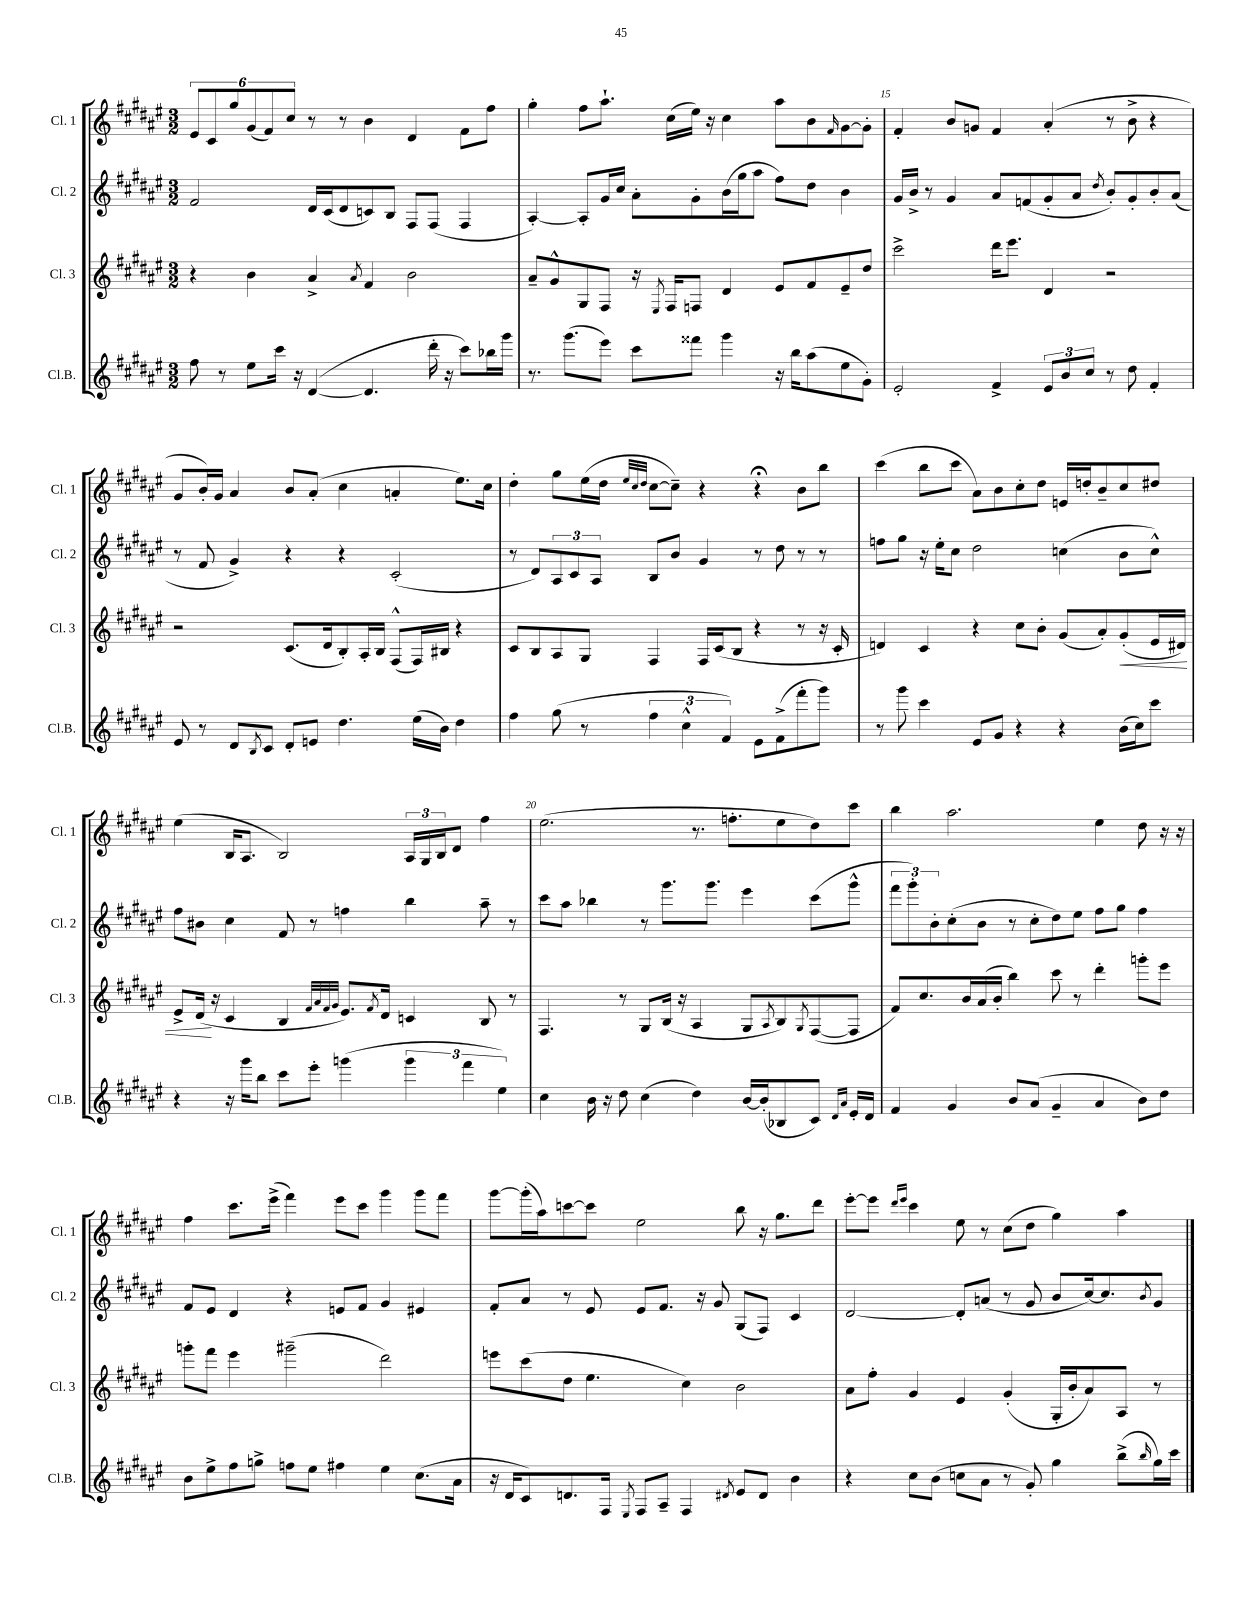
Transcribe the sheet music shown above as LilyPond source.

<<
\new StaffGroup <<
\new Staff = "s0" \with { instrumentName = "Cl. 1" shortInstrumentName = "Cl. 1" } {
    \clef treble \key fis \major \numericTimeSignature \time 3/2
    \tuplet 6/4 { eis'8 cis'8 gis''8 gis'8( fis'8) cis''8 } r8 r8 b'4 dis'4 fis'8 fis''8 |
    gis''4-. fis''8 ais''8.-! cis''16( eis''16) r16 cis''4 ais''8 b'8 \grace { fis'16 } gis'8~ gis'8-. |
    fis'4-. b'8 g'8 fis'4 ais'4-.( r8 b'8-> r4 |
    gis'8 b'16-.) gis'16 ais'4 b'8 ais'8-.( cis''4 a'4-. eis''8.) cis''16 |
    dis''4-. gis''8 eis''16( dis''16 \grace { eis''32 cis''32 dis''32 } cis''8~ cis''8--) r4 r4\fermata b'8 b''8 |
    cis'''4( b''8 cis'''8 ais'8) b'8 cis''8-. dis''8 e'16 d''16-. b'8-- cis''8 dis''8 |
    eis''4( b16 ais8. b2) \tuplet 3/2 { ais16 gis16 b16 } dis'8 fis''4 |
    eis''2.( r8. f''8.-. eis''8 dis''8) cis'''8 |
    b''4 ais''2. eis''4 dis''8 r16 r16 |
    fis''4 cis'''8. eis'''16->( fis'''4) eis'''8 cis'''8 gis'''4 gis'''8 fis'''8 |
    gis'''8~ gis'''16-.( ais''16) c'''8~ c'''8 eis''2 b''8 r16 gis''8. dis'''8 |
    eis'''8~-. eis'''8 \grace { dis'''16 eis'''16 } cis'''4 eis''8 r8 cis''8( dis''8 gis''4) ais''4 \bar "|." |
}
\new Staff = "s1" \with { instrumentName = "Cl. 2" shortInstrumentName = "Cl. 2" } {
    \clef treble \key fis \major \numericTimeSignature \time 3/2
    fis'2 dis'16 cis'16( dis'8 c'8) b8 fis8 fis8( fis4 |
    ais4~-.) ais8-. gis'16 cis''16 ais'8-. gis'8-. b'16( gis''16 ais''8 fis''8) dis''8 b'4 |
    gis'16 b'16-> r8 gis'4 ais'8 f'8( gis'8-. ais'8 \acciaccatura { dis''8 } b'8-.) gis'8-. b'8-. ais'8( |
    r8 fis'8 gis'4->) r4 r4 cis'2-.( |
    r8 dis'8) \tuplet 3/2 { ais8 cis'8 ais8 } b8 b'8 gis'4 r8 dis''8 r8 r8 |
    f''8 gis''8 r16 eis''16-. cis''8 dis''2 c''4( b'8 c''8-^) |
    fis''8 bis'8 cis''4 fis'8 r8 f''4 b''4 ais''8-- r8 |
    cis'''8 ais''8 bes''4 r8 gis'''8. gis'''8. eis'''4 cis'''8( gis'''8-^ |
    \tuplet 3/2 { fis'''8 gis'''8-.) b'8-. } cis''8-.( b'8 r8 cis''8-. dis''8) eis''8 fis''8 gis''8 fis''4 |
    fis'8 eis'8 dis'4 r4 e'8 fis'8 gis'4 eis'4 |
    fis'8-. ais'8 r8 eis'8 eis'8 fis'8. r16 gis'8 gis8( fis8) cis'4 |
    dis'2~ dis'8-. a'8( r8 gis'8 b'8 cis''16~) cis''8. \acciaccatura { b'8 } gis'8 \bar "|." |
}
\new Staff = "s2" \with { instrumentName = "Cl. 3" shortInstrumentName = "Cl. 3" } {
    \clef treble \key fis \major \numericTimeSignature \time 3/2
    r4 b'4 ais'4-> \acciaccatura { ais'8 } fis'4 b'2 |
    ais'8-- gis'8-^ gis8 fis8 r16 \acciaccatura { eis8 } fis16 f8 dis'4 eis'8 fis'8 eis'8-- dis''8 |
    cis'''2-> dis'''16 eis'''8. dis'4 r2 |
    r2 cis'8.( dis'16 b8-.) ais16-. b16 fis8-^( fis16) bis16 r4 |
    cis'8 b8 ais8 gis8 fis4 fis16 cis'16( b8 r4 r8 r16 cis'16-. |
    d'4) cis'4 r4 cis''8 b'8-. gis'8( ais'8-.) gis'8-.\<( eis'16 dis'16) |
    eis'8-> dis'16\!( r16 cis'4 b4 \grace { fis'32 ais'32 fis'32 gis'32 } eis'8.) \acciaccatura { fis'8 } dis'16 c'4 b8 r8 |
    fis4. r8 gis8 b16( r16 ais4 gis8 \acciaccatura { ais8 } b8) \acciaccatura { gis8 } fis8~( fis8 |
    fis'8) cis''8. b'16 ais'16( b'16-. b''4) cis'''8 r8 dis'''4-. g'''8-. eis'''8 |
    g'''8-. fis'''8 eis'''4 gis'''2--( dis'''2) |
    e'''8 cis'''8( dis''8 eis''4. cis''4) b'2 |
    ais'8 fis''8-. gis'4 eis'4 gis'4-.( gis16-. b'16-. ais'8) ais8 r8 \bar "|." |
}
\new Staff = "s3" \with { instrumentName = "Cl.B." shortInstrumentName = "Cl.B." } {
    \clef treble \key fis \major \numericTimeSignature \time 3/2
    fis''8 r8 eis''8 cis'''16 r16 dis'4~( dis'4. dis'''16-. r16 cis'''8) bes''16 gis'''16 |
    r8. gis'''8.( eis'''8) cis'''8 fisis'''8 gis'''4 r16 b''16 ais''8( eis''8 gis'8-.) |
    eis'2-. fis'4-> \tuplet 3/2 { eis'8 b'8 cis''8 } r8 dis''8 fis'4-. |
    eis'8 r8 dis'8 \acciaccatura { b8 } cis'8 dis'8-. e'8 dis''4. eis''16( b'16) dis''4 |
    fis''4 gis''8( r8 \tuplet 3/2 { fis''4 cis''4-^ fis'4) } eis'8 fis'8->( fis'''8-. gis'''8) |
    r8 gis'''8 cis'''4 eis'8 gis'8 r4 r4 b'16( cis''16) cis'''8 |
    r4 r16 gis'''16 b''8 cis'''8 eis'''8-. g'''4( \tuplet 3/2 { g'''4 fis'''4 eis''4) } |
    cis''4 b'16 r16 dis''8 cis''4( dis''4) b'16~ b'16-.( bes8 cis'8) \grace { dis'16 ais'16 } eis'16-. dis'16 |
    fis'4 gis'4 b'8 ais'8( gis'4-- ais'4 b'8) dis''8 |
    b'8 eis''8-> fis''8 g''8-> f''8 eis''8 fis''4 eis''4 cis''8.( ais'16 |
    r16 dis'16 cis'8) d'8. fis16 \acciaccatura { eis8 } fis8 ais8-- fis4 \acciaccatura { dis'8 } eis'8 dis'8 b'4 |
    r4 cis''8 b'8( c''8 ais'8 r8 gis'8-.) gis''4 b''8->( \grace { b''16 } gis''16) cis'''16 \bar "|." |
}
>>
>>
\layout { \context { \Score currentBarNumber = #13 \override BarNumber.break-visibility = ##(#f #t #t) barNumberVisibility = #(every-nth-bar-number-visible 5) } }
